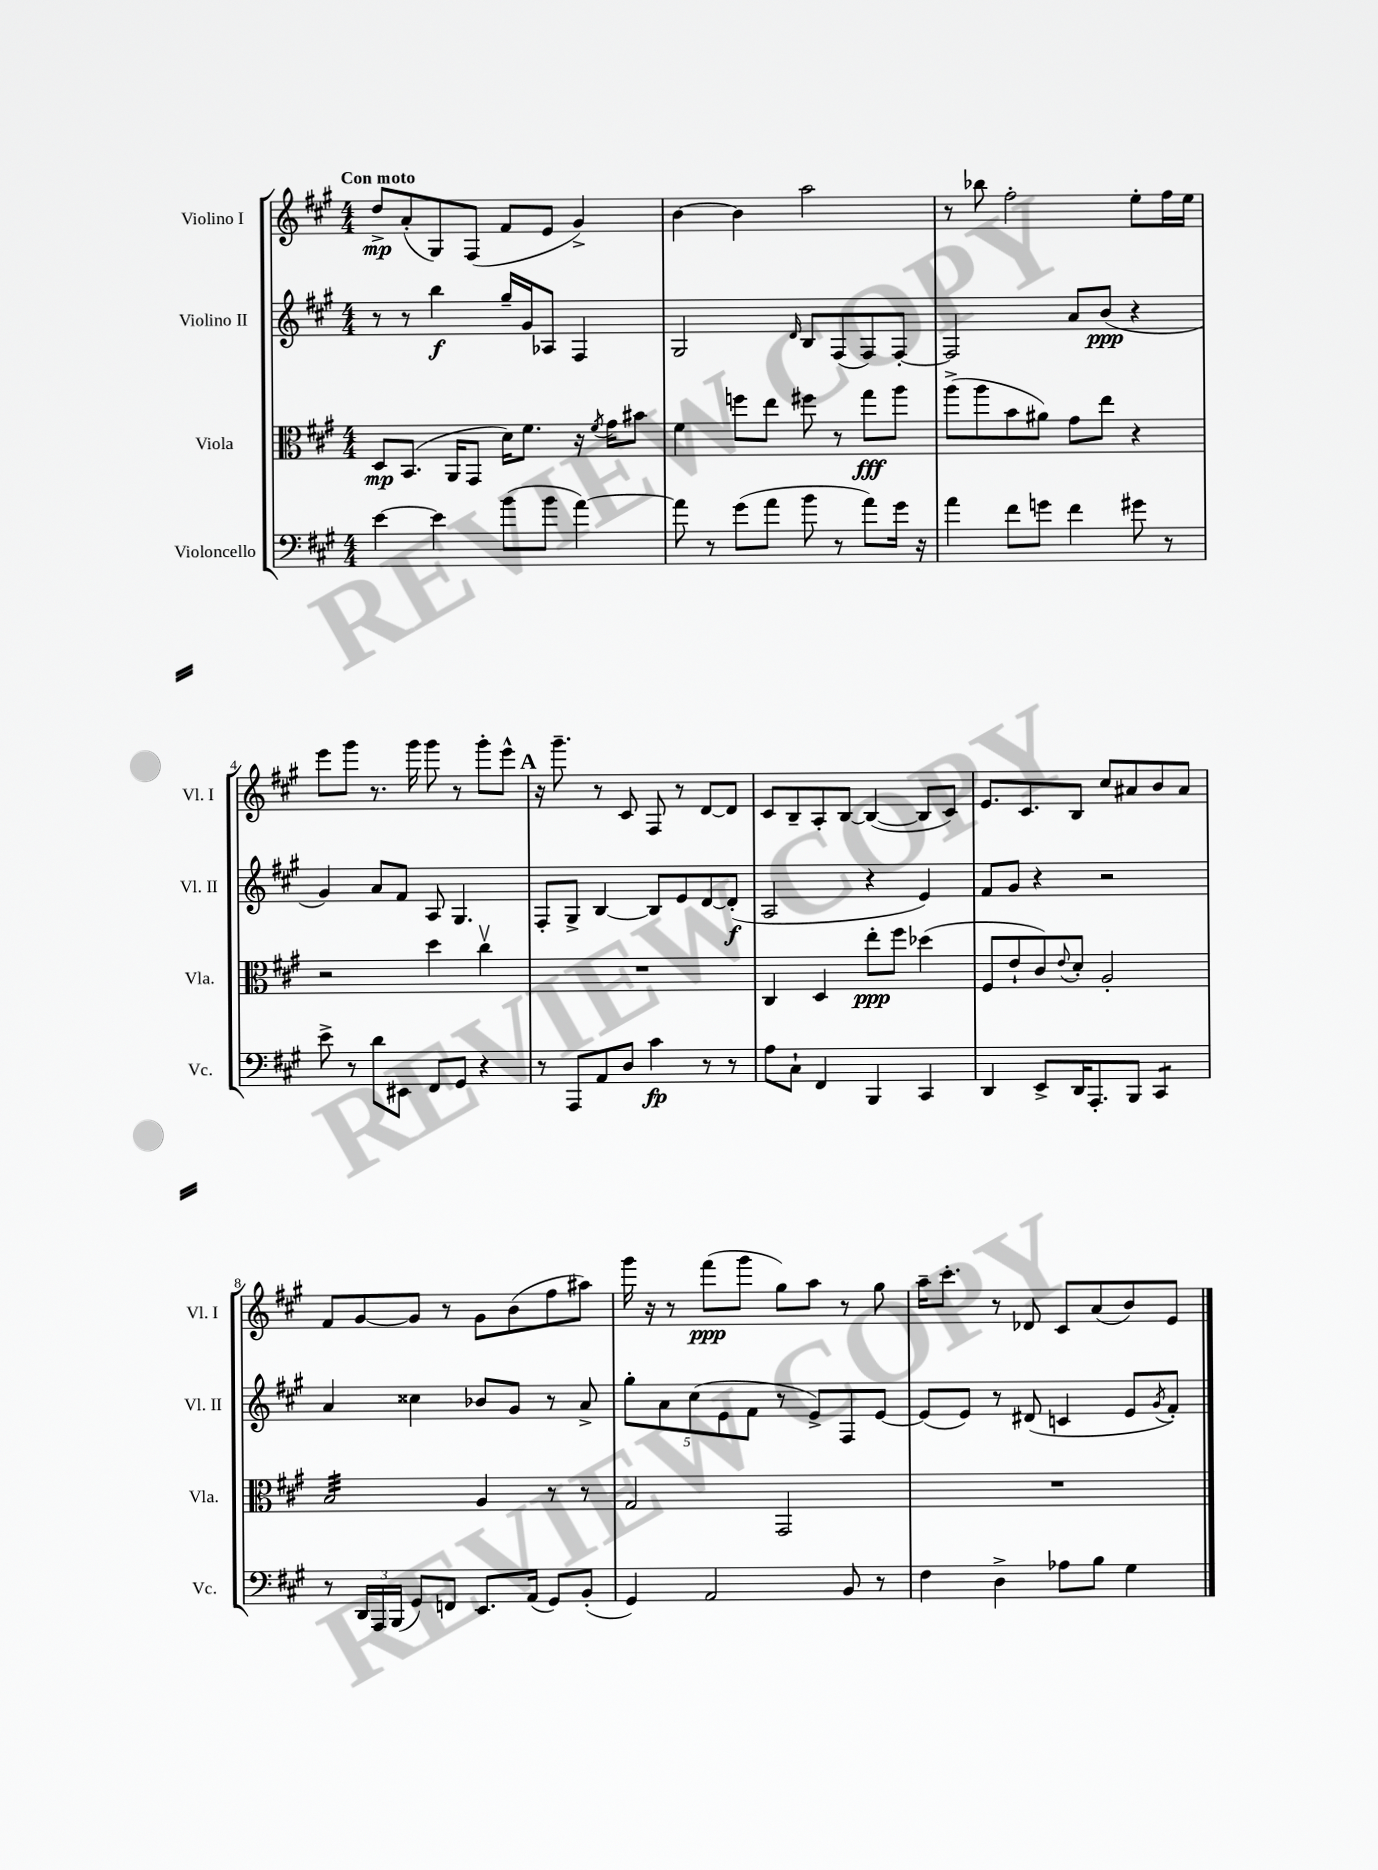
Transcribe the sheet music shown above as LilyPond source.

<<
\new StaffGroup <<
\new Staff = "s0" \with { instrumentName = "Violino I" shortInstrumentName = "Vl. I" } {
    \clef treble \key a \major \numericTimeSignature \time 4/4 \tempo "Con moto"
    d''8->\mp a'8-.( gis8) fis8( fis'8 e'8 gis'4->) |
    b'4~ b'4 a''2 |
    r8 bes''8 fis''2-. e''8-. fis''16 e''16 |
    e'''8 gis'''8 r8. gis'''16 gis'''8 r8 gis'''8-. e'''8-^ |
    \mark \markup { \bold "A" } r16 gis'''8.-- r8 cis'8 fis8 r8 d'8~ d'8 |
    cis'8 b8-- a8-. b8~ b4~( b8 cis'8) |
    e'8. cis'8. b8 cis''8 ais'8 b'8 ais'8 |
    fis'8 gis'8~ gis'8 r8 gis'8 b'8( fis''8 ais''8) |
    gis'''16 r16 r8 fis'''8\ppp( gis'''8 gis''8) a''8 r8 gis''8 |
    a''16-- cis'''8.-. r8 des'8 cis'8 a'8( b'8) e'8 \bar "|." |
}
\new Staff = "s1" \with { instrumentName = "Violino II" shortInstrumentName = "Vl. II" } {
    \clef treble \key a \major \numericTimeSignature \time 4/4
    r8 r8 b''4\f gis''16-- gis'16 aes8 fis4 |
    gis2 \grace { d'16 } b8 fis8( fis8) fis8~-. |
    fis2 a'8 b'8\ppp( r4 |
    gis'4) a'8 fis'8 a8 gis4. |
    \mark \markup { \bold "A" } fis8-. gis8-> b4~ b8 e'8 d'8~ d'8-.\f( |
    a2 r4 e'4) |
    fis'8 gis'8 r4 r2 |
    a'4 cisis''4 bes'8 gis'8 r8 a'8-> |
    \tuplet 5/4 { gis''8-. a'8 cis''8( e'8 fis'8 } r8 e'8->) fis8 e'8~ |
    e'8( e'8) r8 dis'8( c'4 e'8 \acciaccatura { gis'8 } fis'8-.) \bar "|." |
}
\new Staff = "s2" \with { instrumentName = "Viola" shortInstrumentName = "Vla." } {
    \clef alto \key a \major \numericTimeSignature \time 4/4
    d8\mp b,8.( a,16 gis,8 d'16) fis'8. r16 \acciaccatura { fis'8 } gis'16 bis'8 |
    fis'4 f''8 e''8 fis''8 r8 gis''8\fff a''8 |
    a''8->( a''8 b'8 ais'8) gis'8 e''8 r4 |
    r2 d''4 cis''4\upbow |
    \mark \markup { \bold "A" } R1 |
    cis4 d4 e''8-.\ppp fis''8 des''4( |
    fis8 e'8-! cis'8) \appoggiatura { e'8 } d'8-. a2-. |
    b2:32 a4 r8 r8 |
    gis2 gis,2 |
    R1 \bar "|." |
}
\new Staff = "s3" \with { instrumentName = "Violoncello" shortInstrumentName = "Vc." } {
    \clef bass \key a \major \numericTimeSignature \time 4/4
    e'4~ e'4 b'8( b'8 a'4~) |
    a'8 r8 gis'8( a'8 b'8 r8 a'8) gis'16 r16 |
    a'4 fis'8 g'8 fis'4 gis'8 r8 |
    e'8-> r8 d'8 eis,8 fis,8 gis,8 r4 |
    \mark \markup { \bold "A" } r8 a,,8 a,8 d8 cis'4\fp r8 r8 |
    a8 cis8-! fis,4 b,,4 cis,4 |
    d,4 e,8-> d,16 a,,8.-. b,,8 cis,4:8 |
    r8 \tuplet 3/2 { d,16 a,,16 b,,16( } gis,8) f,8 e,8. a,16( gis,8) b,8-.( |
    gis,4) a,2 b,8 r8 |
    fis4 d4-> aes8 b8 gis4 \bar "|." |
}
>>
>>
